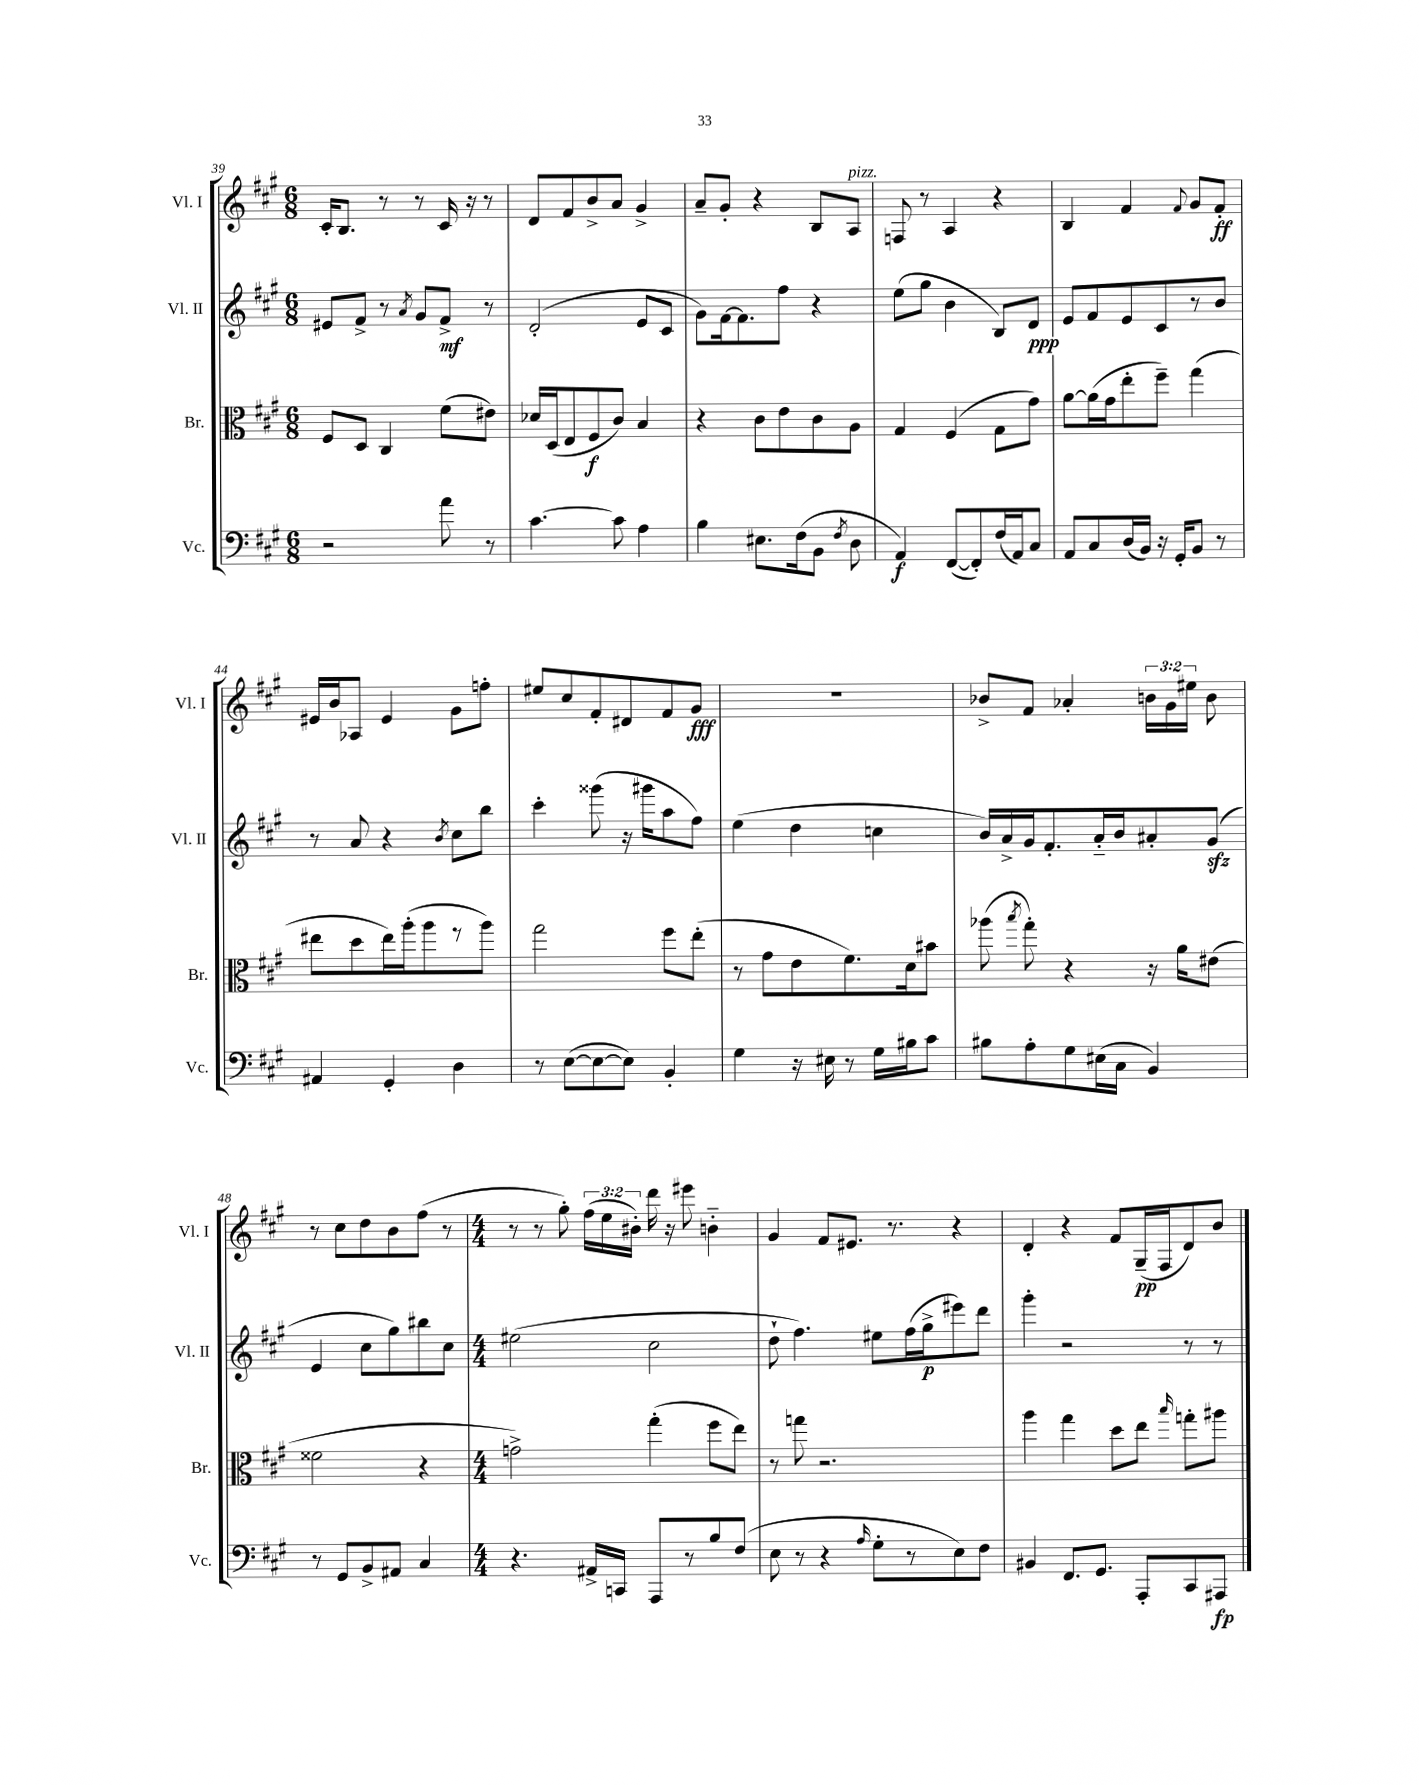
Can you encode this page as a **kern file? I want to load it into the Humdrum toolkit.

**kern	**kern	**kern	**kern
*staff4	*staff3	*staff2	*staff1
*clefF4	*clefC3	*clefG2	*clefG2
*k[f#c#g#]	*k[f#c#g#]	*k[f#c#g#]	*k[f#c#g#]
*M6/8	*M6/8	*M6/8	*M6/8
2r	8F#	8e#	16c#'
.	.	.	8.B
.	8D	8f#^	.
.	4C#	8r	8r
.	.	8qa	.
.	.	8g#	8r
8a	(8f#	8f#^	16c#
.	.	.	16r
8r	8e#)	8r	8r
=	=	=	=
[4.c#	16d-	(2d'	8d
.	(16D	.	.
.	8E	.	8f#
.	8F#	.	8b^
8c#]	8c#)	.	8a
4A	4B	8e	4g#^
.	.	8c#	.
=	=	=	=
4B	4r	8g#)	8a~
.	.	[16f#	8g#'
.	.	8.f#]	.
8.E#	8c#	.	4r
.	8e	8ff#	.
(16F#	.	.	.
8BB	8c#	4r	8B
8qF#	.	.	.
8D	8A	.	8A
=	=	=	=
4AA)	4G#	(8ee	8F
.	.	8gg#	8r
([8FF#	(4F#	4b	4A
8FF#'])	.	.	.
(16F#	8G#	8B)	4r
16AA)	.	.	.
8C#	8g#)	8d	.
=	=	=	=
8AA	[8a	8e	4B
8C#	(16a]	8f#	.
.	16g#	.	.
(16D	8ee'	8e	4f#
16BB)	.	.	.
16r	8ff#~)	8c#	.
16GG#'	.	.	.
.	.	.	8qqf#
8BB	(4gg#	8r	8g#
8r	.	8b	8f#'
=	=	=	=
4AA#	8ee#	8r	16e#
.	.	.	16b
.	8dd	8a	8A-
4GG#'	16ee#)	4r	4e#
.	(16aa'	.	.
.	8aa	.	.
.	.	8qb	.
4D	8r	8cc#	8g#
.	8aa)	8bb	8ff'
=	=	=	=
8r	2gg#	4ccc#'	8ee#
([8E	.	.	8cc#
8E_	.	(8ggg##	8f#'
8E])	.	16r	8d#
.	.	16ggg#	.
4BB'	8ff#	8aa	8f#
.	(8ee'	8ff#)	8g#
=	=	=	=
4G#	8r	(4ee	2.r
.	8g#	.	.
16r	8e	4dd	.
16E#	.	.	.
8r	8.f#)	.	.
16G#	.	4cc	.
16B#	16d	.	.
8c#	8b#	.	.
=	=	=	=
8B#	(8aa-	16b)	8b-^
.	.	16a^	.
.	8qbb	.	.
8A'	8gg#')	16g#	8f#
.	.	8.f#'	.
8G#	4r	.	4a-'
(16E#	.	16a'~	.
16C#	.	16b	.
4BB)	16r	8a#'	24b
.	.	.	24g#
.	16a	.	.
.	.	.	24ee#
.	(8e#	(8g#	8b
=	=	=	=
8r	2f##	4e	8r
8GG#	.	.	8cc#
8BB^	.	8cc#	8dd
8AA#	.	8gg#)	8b
4C#	4r	8bb#	(8ff#
.	.	8cc#	8r
=	=	=	=
*M4/4	*M4/4	*M4/4	*M4/4
4.r	2g^)	(2ee#	8r
.	.	.	8r
.	.	.	8gg#')
16AA#^	.	.	(24ff#
.	.	.	24ee
16CC	.	.	.
.	.	.	24b#')
8AAA	(4gg#'	2cc#	16ddd
.	.	.	16r
8r	.	.	8eee#
8B	8ff#	.	4b'~
(8F#	8ee)	.	.
=	=	=	=
8E	8r	8dd`	4g#
8r	8gg	4.ff#)	.
4r	2.r	.	8f#
.	.	.	8.e#
16qqA	.	.	.
8G#'	.	8ee#	.
.	.	.	8.r
8r	.	(16ff#	.
.	.	16gg#^	.
8E)	.	8eee#)	4r
8F#	.	8ddd	.
=	=	=	=
4BB#	4aa	4ggg#'	4d'
8.FF#	4gg#	2r	4r
8.GG#	.	.	.
.	8dd	.	8f#
8AAA'	8ee	.	(16G#~
.	.	.	16F#
.	16qqbb	.	.
8CC#	8gg'	8r	8d)
8AAA#	8aa#	8r	8b
==	==	==	==
*-	*-	*-	*-
